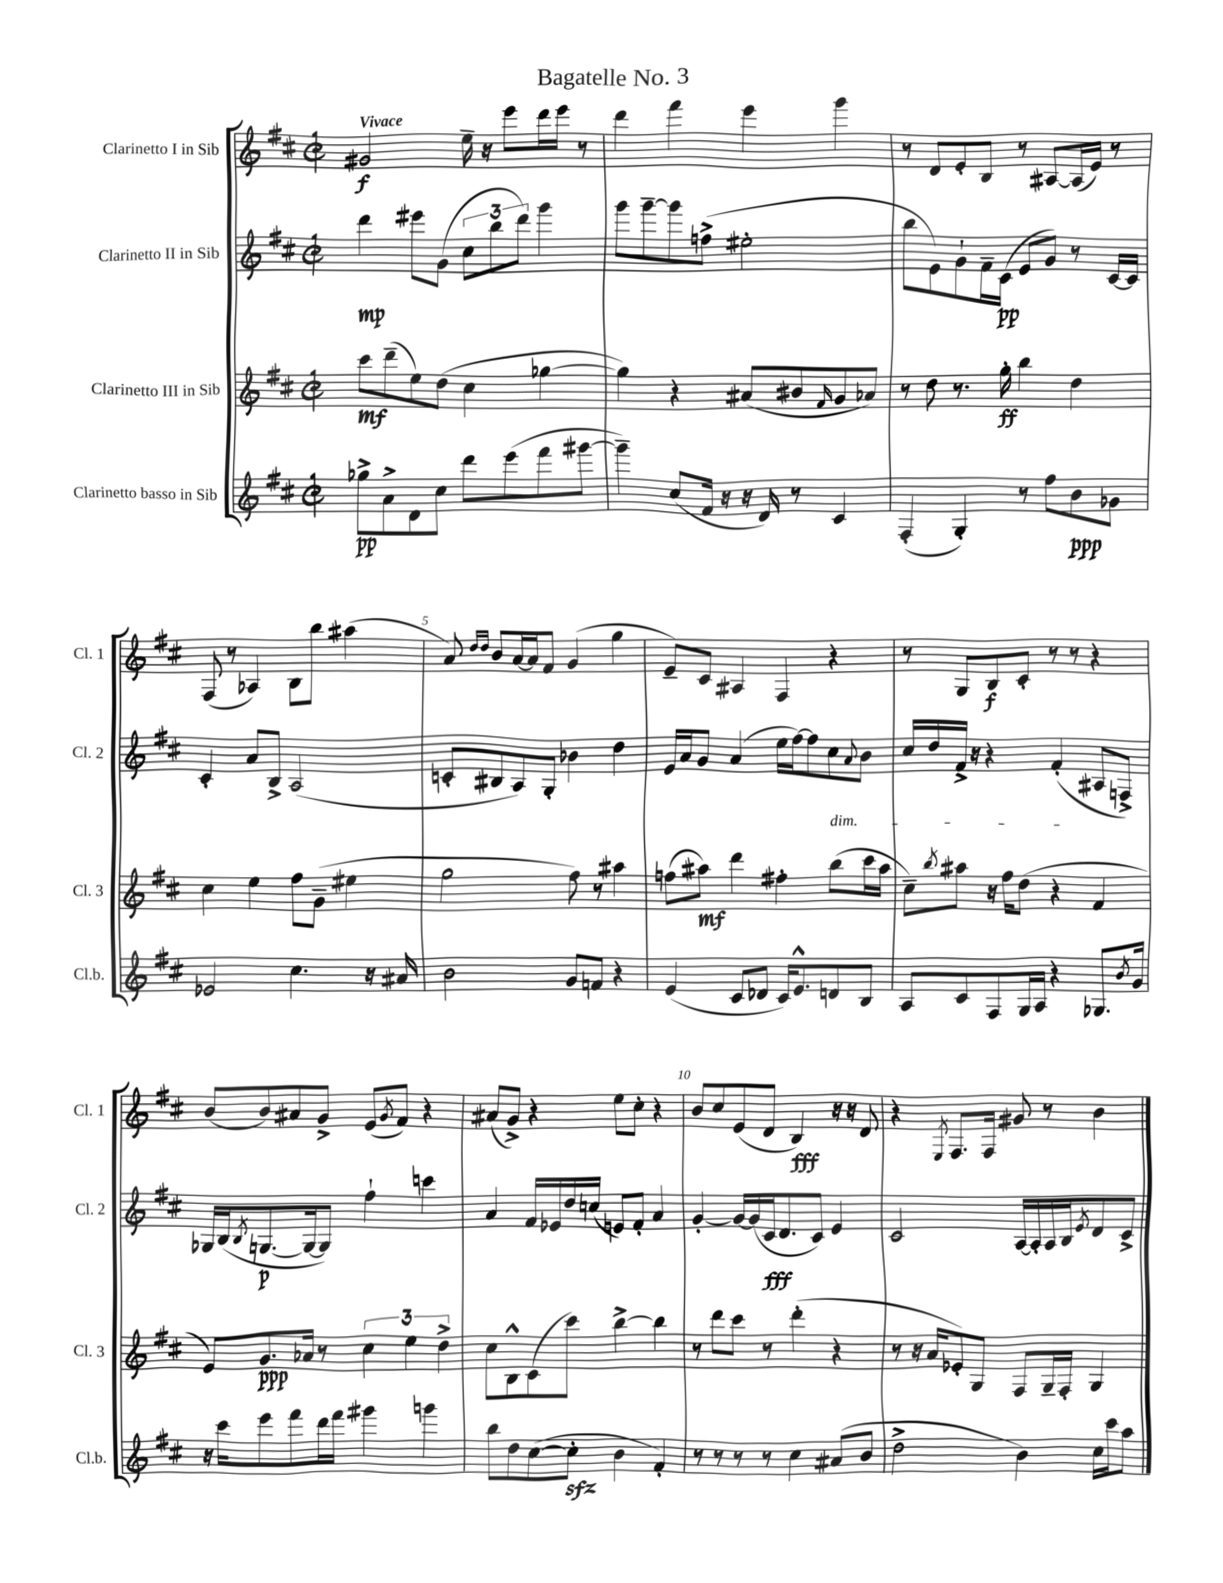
\header { title = "Bagatelle No. 3" }
<<
\new StaffGroup <<
\new Staff = "s0" \with { instrumentName = "Clarinetto I in Sib" shortInstrumentName = "Cl. 1" } {
    \clef treble \key d \major \defaultTimeSignature \time 2/2 \tempo "Vivace"
    gis'2\f e''16-- r16 e'''8 d'''16 e'''16 r8 |
    d'''4 fis'''4 e'''4 g'''4 |
    r8 d'8 e'8-. b8 r8 ais8~ ais16( e'16) r8 |
    fis8( r8 aes4) b8 b''8 ais''4( |
    a'8) \grace { d''16 d''16 } b'8 a'16~ a'16 fis'8 g'4( g''4 |
    e'8--) cis'8 ais4 fis4 r4 |
    r8 g8 b8\f cis'8-. r8 r8 r4 |
    b'8( b'8) ais'8 g'8-> e'8( \acciaccatura { g'8 } fis'8) r4 |
    ais'8( g'8->) r4 e''8 cis''8-. r4 |
    b'8 cis''8 e'8( d'8 b4\fff) r16 r16 d'8 |
    r4 \acciaccatura { e8 } fis8. fis16 gis'8 r8 b'4 \bar "|." |
}
\new Staff = "s1" \with { instrumentName = "Clarinetto II in Sib" shortInstrumentName = "Cl. 2" } {
    \clef treble \key d \major \defaultTimeSignature \time 2/2
    d'''4\mp eis'''8 g'8( \tuplet 3/2 { cis''8 b''8 d'''8) } g'''4 |
    g'''8 g'''8~-- g'''8 f''8->( eis''2-. |
    b''8 e'8) g'8-! fis'16-- cis'16\pp( e'8 g'8) r8 cis'16~ cis'16 |
    cis'4-. a'8 b8-> a2( |
    c'8-. bis8 a8) g8-. bes'4 d''4 |
    e'16 a'16 g'8 a'4( e''16 fis''16~) fis''8 cis''8\dim \appoggiatura { a'8 } b'8 |
    cis''16 d''16 fis'16-> r16 r4 fis'4-.\!( ais8 f8->) |
    ges16 b16( \acciaccatura { b8 } g8.~\p g16~ g8) fis''4-! c'''4 |
    a'4 fis'16 ees'16 d''16 c''16( e'8) fis'8-. a'4 |
    g'4~-. g'16~ g'16( cis'16\fff d'8. cis'8) e'4 |
    cis'2 a16~ a16-. a16 b16 \acciaccatura { e'8 } d'8 cis'8-> \bar "|." |
}
\new Staff = "s2" \with { instrumentName = "Clarinetto III in Sib" shortInstrumentName = "Cl. 3" } {
    \clef treble \key d \major \defaultTimeSignature \time 2/2
    cis'''8\mf d'''8--( e''8) d''8( cis''4 ges''4~ |
    ges''4) r4 ais'8( bis'8 \grace { fis'16 } g'8 aes'8) |
    r8 d''8 r8. g''16-.\ff b''4 d''4 |
    cis''4 e''4 fis''8 g'8--( eis''4 |
    g''2 fis''8) r8 ais''4 |
    f''8( ais''8\mf) d'''4 fis''4-. b''8( cis'''16 ais''16 |
    cis''8--) \acciaccatura { b''8 } ais''8 r16 fis''16 d''8( r4 fis'4 |
    e'8) g'8.\ppp aes'16 r8 \tuplet 3/2 { cis''4 e''4 d''4-> } |
    cis''8 b8-^ cis'8( cis'''8) b''4~-> b''4 |
    r8 d'''8 cis'''8 r8 d'''4-.( r4 |
    r8 r16 a'16 ees'8-.) g8 fis8 g16-- fis16-. g4 \bar "|." |
}
\new Staff = "s3" \with { instrumentName = "Clarinetto basso in Sib" shortInstrumentName = "Cl.b." } {
    \clef treble \key d \major \defaultTimeSignature \time 2/2
    ges''8->\pp a'8-> d'8 cis''8 d'''8 e'''8( fis'''8 gis'''8~ |
    gis'''4--) cis''8( fis'16 r16 r16 d'16) r8 cis'4 |
    fis4-.( g4-.) r8 fis''8 b'8\ppp ges'8 |
    ees'2 cis''4. r16 ais'16 |
    b'2 g'8 f'8 r4 |
    e'4( cis'8 des'8 cis'16) e'8.-^ d'8 b8 |
    a8 cis'8 fis8 g16 a16 r4 ges8. \acciaccatura { b'8 } g'16 |
    r16 cis'''16 e'''8 fis'''8 d'''16 fis'''16 gis'''4 g'''4 |
    b''8 d''8 cis''8~( cis''8-.\sfz b'4 fis'4-.) |
    r8 r8 r8 r8 cis''4 ais'8( b'8 |
    d''2-> b'4) cis''16 cis'''16 a''8 \bar "|." |
}
>>
>>
\layout { \context { \Score \override BarNumber.break-visibility = ##(#f #t #t) barNumberVisibility = #(every-nth-bar-number-visible 5) } }
